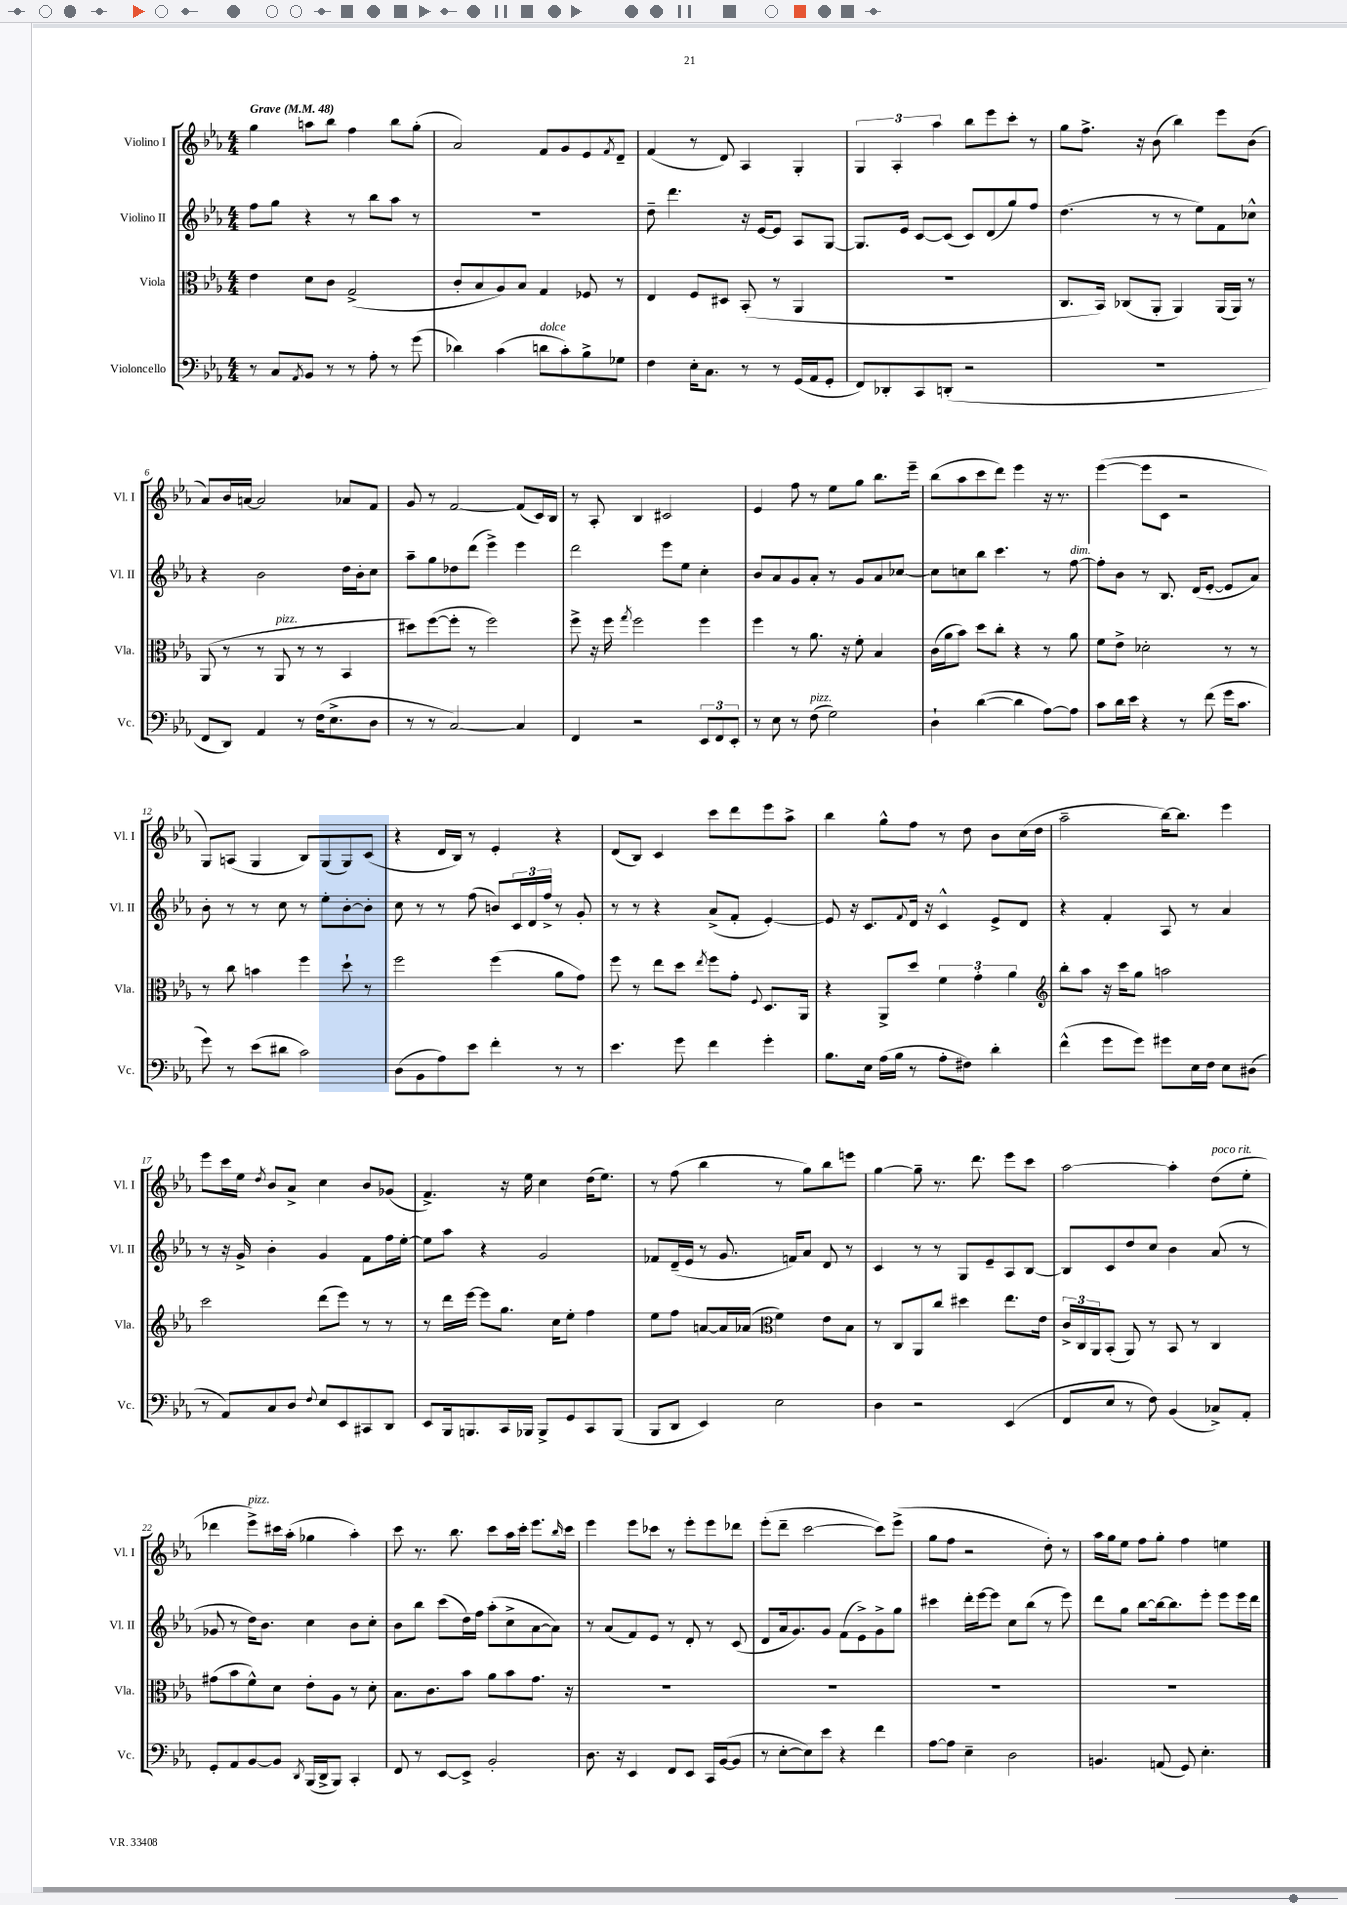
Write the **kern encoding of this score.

**kern	**kern	**kern	**kern
*part4	*part3	*part2	*part1
*staff4	*staff3	*staff2	*staff1
*I"Violoncello	*I"Viola	*I"Violino II	*I"Violino I
*I'Vc.	*I'Vla.	*I'Vl. II	*I'Vl. I
*clefF4	*clefC3	*clefG2	*clefG2
*k[b-e-a-]	*k[b-e-a-]	*k[b-e-a-]	*k[b-e-a-]
*M4/4	*M4/4	*M4/4	*M4/4
*MM48	*MM48	*MM48	*MM48
=1	=1	=1	=1
!	!	!	!LO:TX:a:B:t=Grave
8r	4e-\	8ff\L	4gg\
8C/L	.	8gg\J	.
8qAA-/	.	.	.
8BB-/J	8d\L	4r	8aan\L
8r	8c\J	.	8bb-\J
8r	(2G^/	8r	4ff\
8A-'\	.	8bb-\L	.
8r	.	8aa-\J	8bb-\L
(8g\	.	8r	(8gg'\J
=2	=2	=2	=2
4d-X\)	8c'/L	1r	2a-/)
.	8B-/	.	.
(4c\	8A-/)	.	.
.	8B-/J	.	.
!LO:TX:a:i:t=dolce	!	!	!
8dn\L	4G/	.	8f/L
8c'\)	.	.	8g/
8B-^\	8F-X/	.	8e-/
.	.	.	8qf/
8G-X\J	8r	.	8d~/J
=3	=3	=3	=3
4F\	4E-/	8dd~\	(4f/
.	.	4.ddd\	.
16E-'\KL	8F/L	.	8r
8.C\J	.	.	.
.	8D#X/J	.	8d/)
8r	(8BB-'/	16r	4A-/
.	.	[16e-/KL	.
8r	8r	8e-/J]	.
(16GG/LL	4AA-/	8A-/L	4G'/
16AA-/J	.	.	.
8GG'/J	.	[8G/J	.
=4	=4	=4	=4
8FF/L)	1r	8.G/L]	6G/
8DD-X'/	.	.	.
.	.	.	6A-'/
.	.	16e-/Jk	.
8CC/	.	[8c/L	.
.	.	.	6aa-\
(8DDn'/J	.	(8c/J]	.
2r	.	8c/L)	8bb-\L
.	.	(8d/	8eee-\
.	.	8gg/)	8ccc'\J
.	.	8ff/J	8r
=5	=5	=5	=5
1r	8.C/L	(4.dd\	8gg\L
.	.	.	8.ff^\J
.	16BB-/Jk)	.	.
.	(8C-X/L	.	.
.	.	.	16r
.	8AA-'/J	8r	(8b-\
.	4AA-/)	8r	4bb-\)
.	.	8ee-\L)	.
.	(16AA-/LL	8f\	8eee-\L
.	16AA-/JJ)	.	.
.	8r	8cc-X^^\J	(8b-\J
!!LO:LB:g=z
=6	=6	=6	=6
8FF/L	(8AA-/	4r	8a-/L)
8DD/J)	8r	.	16b-/L
.	.	.	[16an/JJ
4AA-/	8r	2b-\	2a/]
!	!LO:TX:a:i:t=pizz.	!	!
.	8AA-/	.	.
8r	8r	.	.
(16F\KL	8r	.	.
8.E-^\	.	.	.
.	4BB-/	16dd\LL	8a-X/L
.	.	16b-'\J	.
8D\J	.	8cc\J	8f/J
=7	=7	=7	=7
8r	8dd#X\L)	8aa-~\L	8g/
8r	([8ff\	8gg\	8r
[2C/)	8ff'\J]	8dd-X\	[2f/
.	8r	(8ddd\J	.
.	2ff\)	4eee-^\)	.
4C/]	.	4eee-\	(8f/L]
.	.	.	16c/L)
.	.	.	16B-/JJ
=8	=8	=8	=8
4FF/	8ff^\	2ddd\	8r
.	16r	.	8A-'/
.	16ff\	.	.
.	8qgg/	.	.
2r	2ff\	.	4B-/
.	.	8eee-\L	2c#X/
.	.	8ee-\J	.
12EE-/L	4ff\	4cc'\	.
12FF/	.	.	.
12EE-'/J	.	.	.
=9	=9	=9	=9
8r	4ff\	8b-/L	4e-/
8E-\	.	8a-/	.
8r	8r	8g/	8ff\
!LO:TX:a:i:t=pizz.	!	!	!
(8F\	8.a-\	8a-'/J	8r
2G\)	.	8r	8ee-\L
.	16r	.	.
.	8f'\	8g/L	8gg\J
.	4B-/	8a-/	8.bb-\L
.	.	[8cc-X/J	.
.	.	.	16eee-~\Jk
=10	=10	=10	=10
4D`\	(16c\LL	8cc-\L]	(8bb-\L
.	16a-\J	.	.
.	8b-\J)	8ccn\	8aa-\
([4d\	8dd\L	8bb-\J	8ccc\
.	8cc'\J	4.ccc\	8ddd\J)
4d\]	4r	.	4eee-\
[8A-\L)	8r	8r	16r
.	.	.	8.r
!	!	!LO:TX:a:i:t=dim.	!
8A-\J]	8a-\	[8ff\	.
=11	=11	=11	=11
8c\L	8f\L	8ff'\L]	([4eee-\
16d\L	8e-^\J	8b-\J	.
16e-\JJ	.	.	.
4r	2d-X'\	8r	8eee-\L]
.	.	8.B-/	8c\J
8r	.	.	2r
.	.	(16d/KL	.
(8f\	.	[8e-'/J	.
16g\KL	8r	8e-/L]	.
8.c\J	.	.	.
.	8r	8a-/J)	.
!!LO:LB:g=z
=12	=12	=12	=12
8g\)	8r	8b-'\	8G/L)
8r	8cc\	8r	(8An/J
(8e-\L	4bn\	8r	4G/
8d#X\J	.	8cc\	.
2c\)	4ff\	8r	8B-/L)
.	.	8ee-'\L	(8G/
.	8dd`\	[8b-'\	8G/)
.	8r	8b-'\J]	(8c/J
=13	=13	=13	=13
(8D\L	2ff\	8cc\	4r
8BB-\	.	8r	.
8A-\)	.	8r	16d/LL
.	.	.	16B-/JJ)
8e-\J	.	(8ff\	8r
4f'\	(4ff\	8bn/L)	4e-'/
.	.	24c/L	.
.	.	24d/	.
.	.	24ff^/JJ	.
8r	8a-\L	8r	4r
8r	8g\J)	8g'/	.
=14	=14	=14	=14
4.e-\	8ff\	8r	(8d/L
.	8r	8r	8B-/J)
.	8ee-\L	4r	4c/
8g\	8dd\J	.	.
.	8qee-/	.	.
4f\	8ff\L	(8a-^/L	8ccc\L
.	8g'\J	8f'/J	8ddd\
.	8qqF/	.	.
4g'\	8.D/L	[4e-'/)	8eee-\
.	.	.	8aa-^\J
.	16AA-/Jk	.	.
=15	=15	=15	=15
8.B-\L	4r	8e-/]	4bb-\
.	.	16r	.
16E-\Jk	.	8.c/L	.
(16A-\LL	8AA-^/L	.	8gg^^\L
16B-\JJ	.	.	.
.	.	8qqf/	.
8r	8dd/J	16d/Jk	8ff\J
.	.	16r	.
8A-'\L	6f\	4c^^/	8r
8F#X\J)	.	.	8dd\
.	6g'\	.	.
4d'\	.	8e-^/L	8b-\L
.	6a-\	.	.
.	.	8d/J	(16cc\L
.	.	.	16dd\JJ
=16	=16	=16	=16
*	*clefG2	*	*
(4f^^\	8bb-'\L	4r	2aa-~\
.	8aa-\J	.	.
8g\L	16r	4f'/	.
.	16ccc\KL	.	.
8g\J)	8gg\J	.	.
8g#X\L	2aan\	8A-/	[16bb-\KL)
.	.	.	8.bb-\J]
16E-\L	.	8r	.
16F\JJ	.	.	.
8E-\L	.	4a-/	4eee-\
(8D#X\J	.	.	.
!!LO:LB:g=z
=17	=17	=17	=17
8r	2ccc\	8r	8eee-\L
8AA-/L)	.	16r	16ccc\L
.	.	16g^/	16ee-\JJ
.	.	.	8qdd/
8C/	.	4b-'\	8b-/L
8D/J	.	.	8a-^/J
8qqF/	.	.	.
8E-/L	(8ddd\L	4g/	4cc\
8EE-/	8eee-\J)	.	.
8CC#X/	8r	8f\L	8b-/L
8DD/J	8r	16ff\L	(8g-X/J
.	.	[16ee-'\JJ	.
=18	=18	=18	=18
8EE-/L	8r	8ee-\L]	4.f^/)
16BBB-/k	16ddd\LL	8aa-\J	.
8.BBBn/	[16eee-\JJ	.	.
.	8eee-\L]	4r	.
16CC/L	8.gg\J	.	16r
16BBB-X/JJ	.	.	16ee-\
8BBB-^/L	.	2g/	4cc\
.	16cc\KL	.	.
8GG/	8ee-'\J	.	.
8CC/	4ff\	.	(16dd\KL
.	.	.	8.ee-\J)
(8BBB-/J	.	.	.
=19	=19	=19	=19
8BBB-/L	8ee-\L	8f-X/L	8r
8DD/J	8ff\J	(16d~/L	(8ff\
.	.	16e-/JJ	.
4EE-/)	[8an/L	8r	4bb-\
.	16a/L]	8.g/	.
.	(16a-X/JJ	.	.
*	*clefC3	*	*
2E-\	4f\)	.	8r
.	.	16fn/KL)	.
.	.	8a-/J	8gg\L)
.	8e-\L	8d/	8bb-\
.	8B-\J	8r	8eeen\J
=20	=20	=20	=20
4D\	8r	4c/	[4gg\
.	8C/L	.	.
2r	8AA-/	8r	8gg~\]
.	8cc/J	8r	8.r
.	4dd#X\	8G/L	.
.	.	.	8.ddd\
.	.	8e-~/	.
(4EE-/	8.ee-\L	8A-/	8eee-\L
.	.	[8B-/J	8ccc\J
.	16e-\Jk	.	.
=21	=21	=21	=21
8FF/L	24c^/LL	8B-/L]	[2aa-\
.	24C/	.	.
.	24AA-/J	.	.
8E-/J	(8BB-'/J	8c/	.
8r	8AA-/)	8dd/	.
8F\)	8r	8cc/J	.
(4BB-/	8BB-/	4b-\	4aa-'\]
.	8r	.	.
!	!	!	!LO:TX:a:i:t=poco rit.
8C-X^/L)	4C/	(8a-/	(8dd\L
8AA-'/J	.	8r	8ee-'\J
!!LO:LB:g=z
=22	=22	=22	=22
8GG'/L	(8g#X\L	8g-X/	4ddd-X\
8AA-/	8b-\	8r	.
!	!	!	!LO:TX:a:i:t=pizz.
[8BB-/	8f^^\)	16dd\KL)	8eee-^\L)
.	.	8.b-\J	.
8BB-/J]	8d\J	.	16ccc#X\L
.	.	.	(16aa-'\JJ
8qDD/	.	.	.
(16BBB-/LL	8e-'\L	4cc\	4gg-X\
16DD^/J	.	.	.
8BBB-/J)	8A-\J	.	.
4CC'/	8r	8b-\L	4aa-'\)
.	8d'\	8cc'\J	.
=23	=23	=23	=23
8FF/	8.B-\L	8b-\L	8ccc\
8r	.	8bb-\J	8.r
.	8.c\	.	.
[8EE-/L	.	(8ccc\L	.
.	.	.	8.bb-\
8EE-^/J]	8b-\J	16dd\L)	.
.	.	16ff\JJ	.
2BB-'/	8a-\L	(8aa-'\L	8ccc\L
.	8b-\	8cc^\	16aa-\L
.	.	.	16ccc'\JJ
.	8.g\J	[8a-\	8.eee-\L
.	.	8a-\J])	.
.	.	.	16qqbb-/
.	16r	.	16ccc\Jk
=24	=24	=24	=24
8.D\	1r	8r	4eee-\
.	.	(8a-/L	.
16r	.	.	.
4EE-/	.	8f/)	8eee-\L
.	.	8e-/J	8ccc-X\J
8FF/L	.	8r	8r
8EE-/J	.	8d'/	8eee-'\L
16CC/LL	.	8r	8eee-\
([16BB-/J	.	.	.
8BB-/J]	.	(8c/	8ddd-X\J
=25	=25	=25	=25
8r	1r	8d/L	(8eee-'\L
[8E-'\L	.	16a-/k	8ddd~\J
.	.	8.g/)	.
8E-\])	.	.	[2ccc\
8e-\J	.	8g/J	.
4r	.	(8f\L	.
.	.	8e-^\)	.
4f\	.	8g^\	8ccc\L])
.	.	8gg\J	(8eee-^\J
=26	=26	=26	=26
[8A-\L	1r	4ccc#X\	8gg\L
8A-\J]	.	.	8ff\J
4E-~\	.	16ddd'\LL	2r
.	.	[16eee-\J	.
.	.	8eee-\J]	.
2D\	.	8cc\L	.
.	.	(8bb-\J	.
.	.	8r	8dd'\)
.	.	8eee-\)	8r
=27	=27	=27	=27
4.BBn/	1r	8ddd\L	16aa-\LL
.	.	.	16gg\J
.	.	8gg\J	8ee-\J
.	.	[8bb-\L	8ff\L
(8AAn/	.	16bb-\k_	8gg'\J
.	.	8.bb-\]	.
8GG/)	.	.	4ff\
4.E-'\	.	8eee-'\J	.
.	.	8eee-\L	4een\
.	.	16eee-\L	.
.	.	16ddd\JJ	.
==	==	==	==
*-	*-	*-	*-
